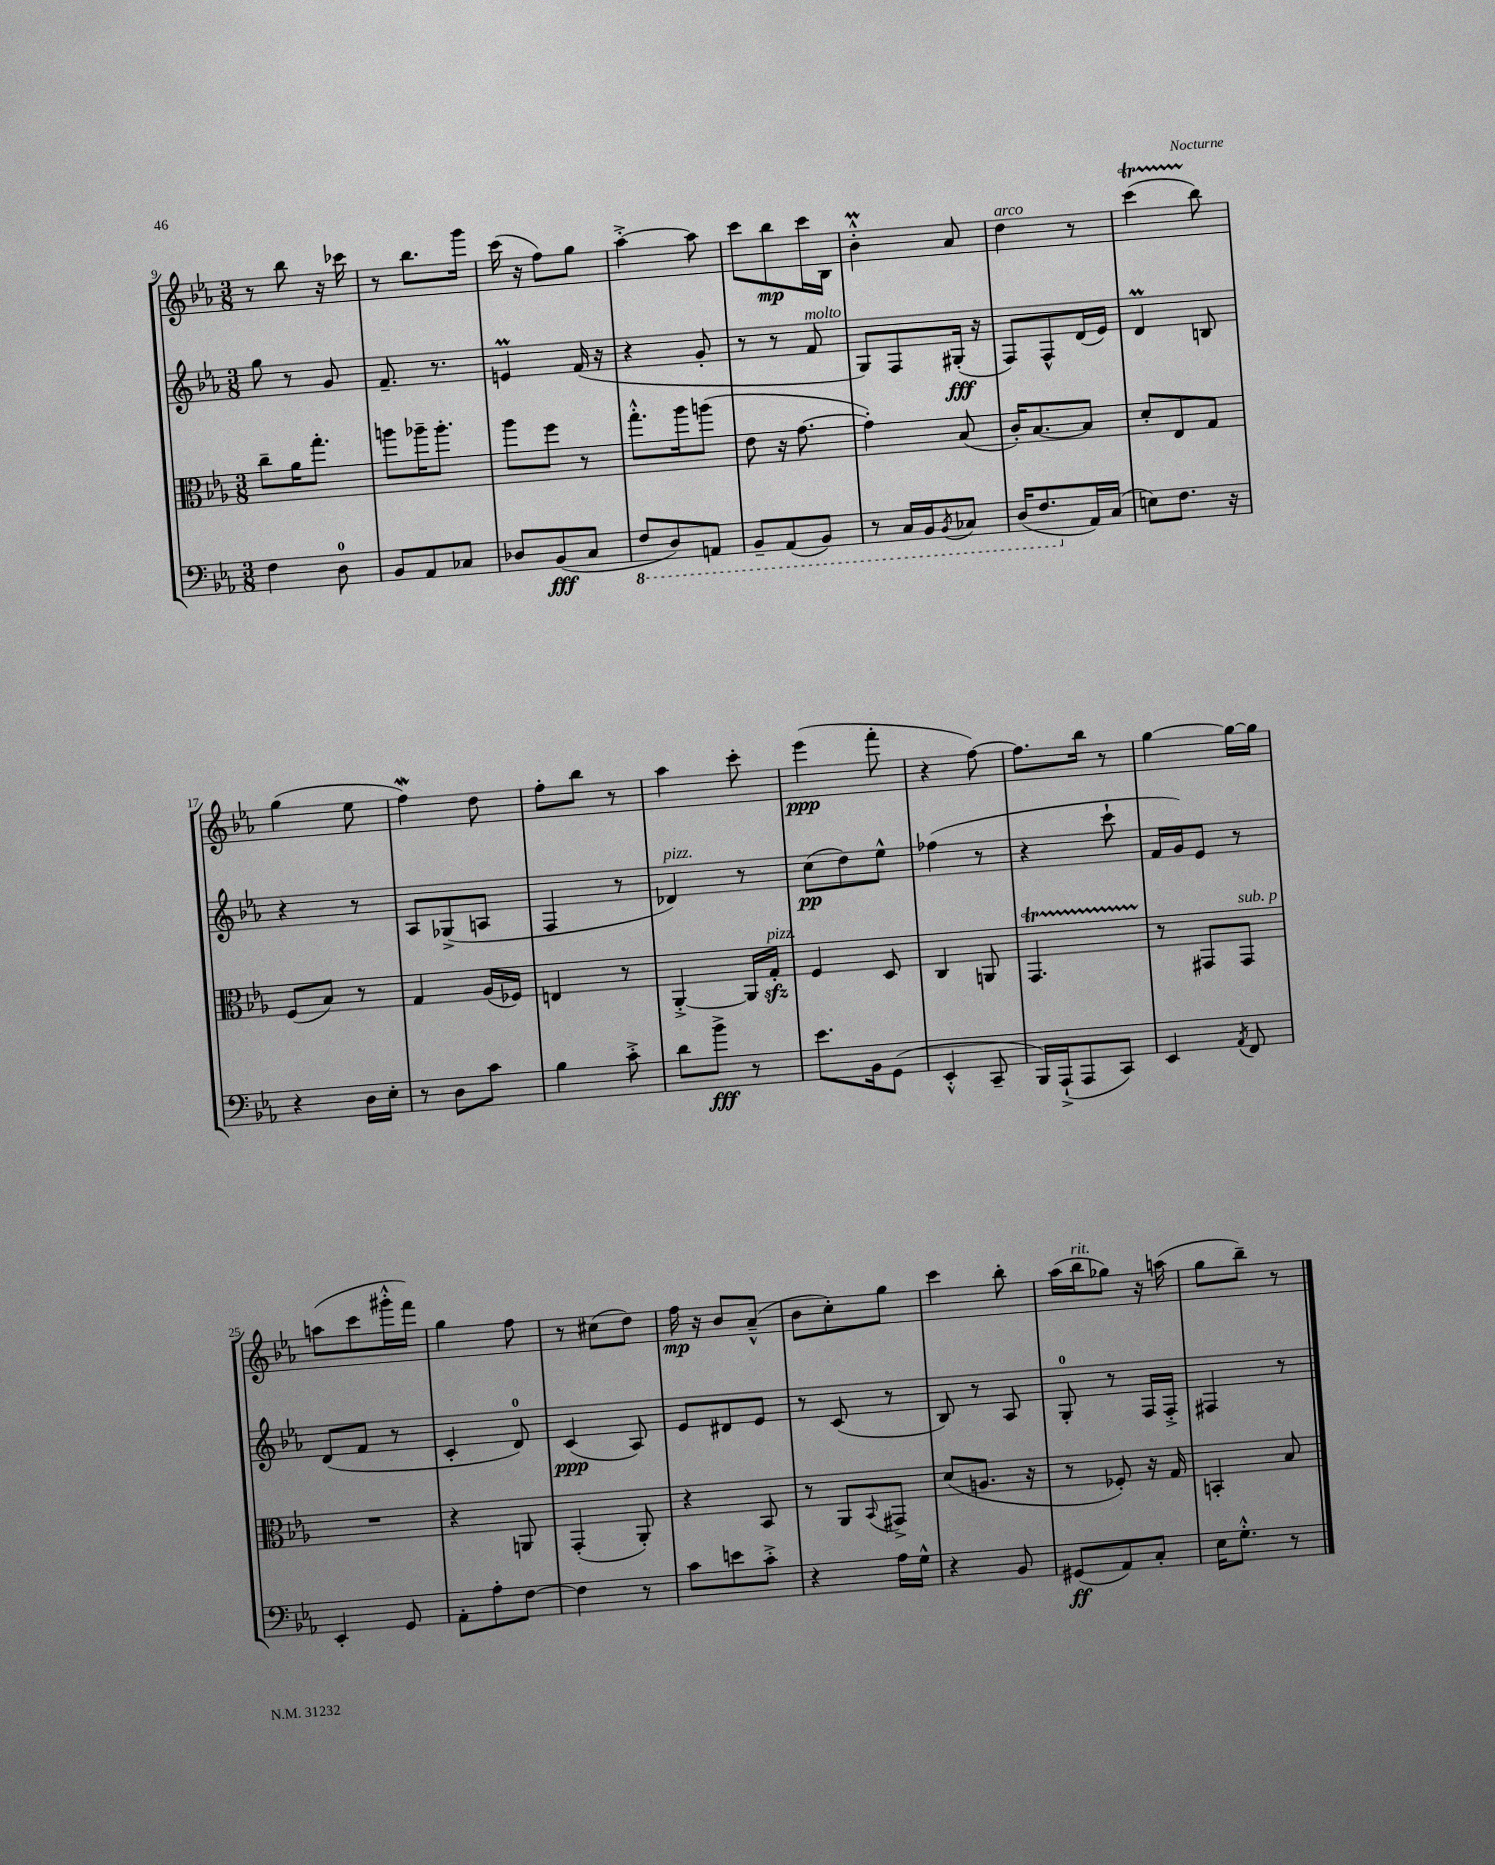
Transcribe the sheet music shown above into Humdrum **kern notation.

**kern	**kern	**kern	**kern
*staff4	*staff3	*staff2	*staff1
*clefF4	*clefC3	*clefG2	*clefG2
*k[b-e-a-]	*k[b-e-a-]	*k[b-e-a-]	*k[b-e-a-]
*M3/8	*M3/8	*M3/8	*M3/8
4F	8cc~	8gg	8r
.	16a-	8r	8bb-
.	8.gg'	.	.
8D	.	8g	16r
.	.	.	16ccc-
=	=	=	=
8BB-	8aa	8.f~	8r
8AA-	16aa-~	.	8.bb-
.	8.aa-'	8.r	.
8C-	.	.	.
.	.	.	16ggg
=	=	=	=
8D-	8aa-	4e	(16ccc
.	.	.	16r
(8BB-	8ff	.	8ff)
8C	8r	(16f	8gg
.	.	16r	.
=	=	=	=
8FF	8.gg'^^	4r	[4aa-'^
8DD)	.	.	.
.	16aa-	.	.
8AAA	(8aa	8g'	8aa-]
=	=	=	=
8BBB-~	8e-	8r	8ccc
(8AAA-	16r	8r	8bb-
.	[8.g	.	.
8BBB-)	.	8f	16ccc
.	.	.	16B-
=	=	=	=
8r	4g'])	8G)	4b-'^^
16CC	.	8F	.
16BBB-	.	.	.
8qBBB-	.	.	.
8CC-	(8B-	(16G#'	8a-
.	.	16r	.
=	=	=	=
(16DD	16c')	8F)	4dd
8.FF	[8.B-	.	.
.	.	8F^^	.
16AA-)	8B-]	(16d	8r
(16C	.	16e-)	.
=	=	=	=
8E)	8d'	4d	(4ccc
8.F	8E-	.	.
.	8G	8B	8bb-)
16r	.	.	.
=	=	=	=
4r	(8F	4r	(4gg
.	8B-)	.	.
16D	8r	8r	8ee-
16E-'	.	.	.
=	=	=	=
8r	4G	8A-	4ff)
8D	.	(8G-^	.
8c	(16A-	8A	8dd
.	16F-)	.	.
=	=	=	=
4B-	4E	4F	8ff'
.	.	.	8bb-
8c'^	8r	8r	8r
=	=	=	=
8d	[4AA-'^	4d-)	4aa-
8b-^	.	.	.
8r	16AA-]	8r	8ccc'
.	16G'	.	.
=	=	=	=
8.e-	4F	(8cc	(4eee-
.	.	8dd)	.
16BB-	.	.	.
(8GG	8D	8ee-^^	8fff'
=	=	=	=
4EE-'^^	4C	(4ff-	4r
8CC~	8AA	8r	[8ff)
=	=	=	=
16BBB-)	4.GG	4r	8.ff]
(16AAA-`^	.	.	.
8AAA-	.	.	.
.	.	.	16bb-
8CC)	.	8ccc`	8r
=	=	=	=
4EE-	8r	16f	[4gg
.	.	16g)	.
.	8GG#	8e-	.
8qAA-	.	.	.
8FF	8GG#	8r	16gg_
.	.	.	16gg]
=	=	=	=
4EE-'	4.r	(8d	(8aa
.	.	8f	8ccc
8GG	.	8r	16ggg#'^^
.	.	.	16fff)
=	=	=	=
8AA-'	4r	4c'	4gg
8A-'	.	.	.
[8F	8AA	8d)	8ff
=	=	=	=
4F]	(4GG'	(4c	8r
.	.	.	(8cc#
8r	8AA-')	8A-)	8dd)
=	=	=	=
8c	4r	8e-	16ff
.	.	.	16r
8e	.	8d#	8b-
8c'^	8BB-	8e-	(8a-~^^
=	=	=	=
4r	8r	8r	8b-
.	8AA-	(8c	8cc')
.	8qqBB-	.	.
16A-	8GG#^	8r	8gg
16G^^	.	.	.
=	=	=	=
4r	(8d	8B-)	4ccc
.	8.A	8r	.
8BB-	.	8A-	8bb-'
.	16r	.	.
=	=	=	=
(8GG#	8r	8G'	(16aa-
.	.	.	16bb-
8AA-)	8F-')	8r	8gg-)
8C'	16r	16F	16r
.	16G	16F'^	(16aa
=	=	=	=
16E-	4BB'	4F#	8gg
8.G'^^	.	.	.
.	.	.	8bb-~)
8r	8B-	8r	8r
==	==	==	==
*-	*-	*-	*-
